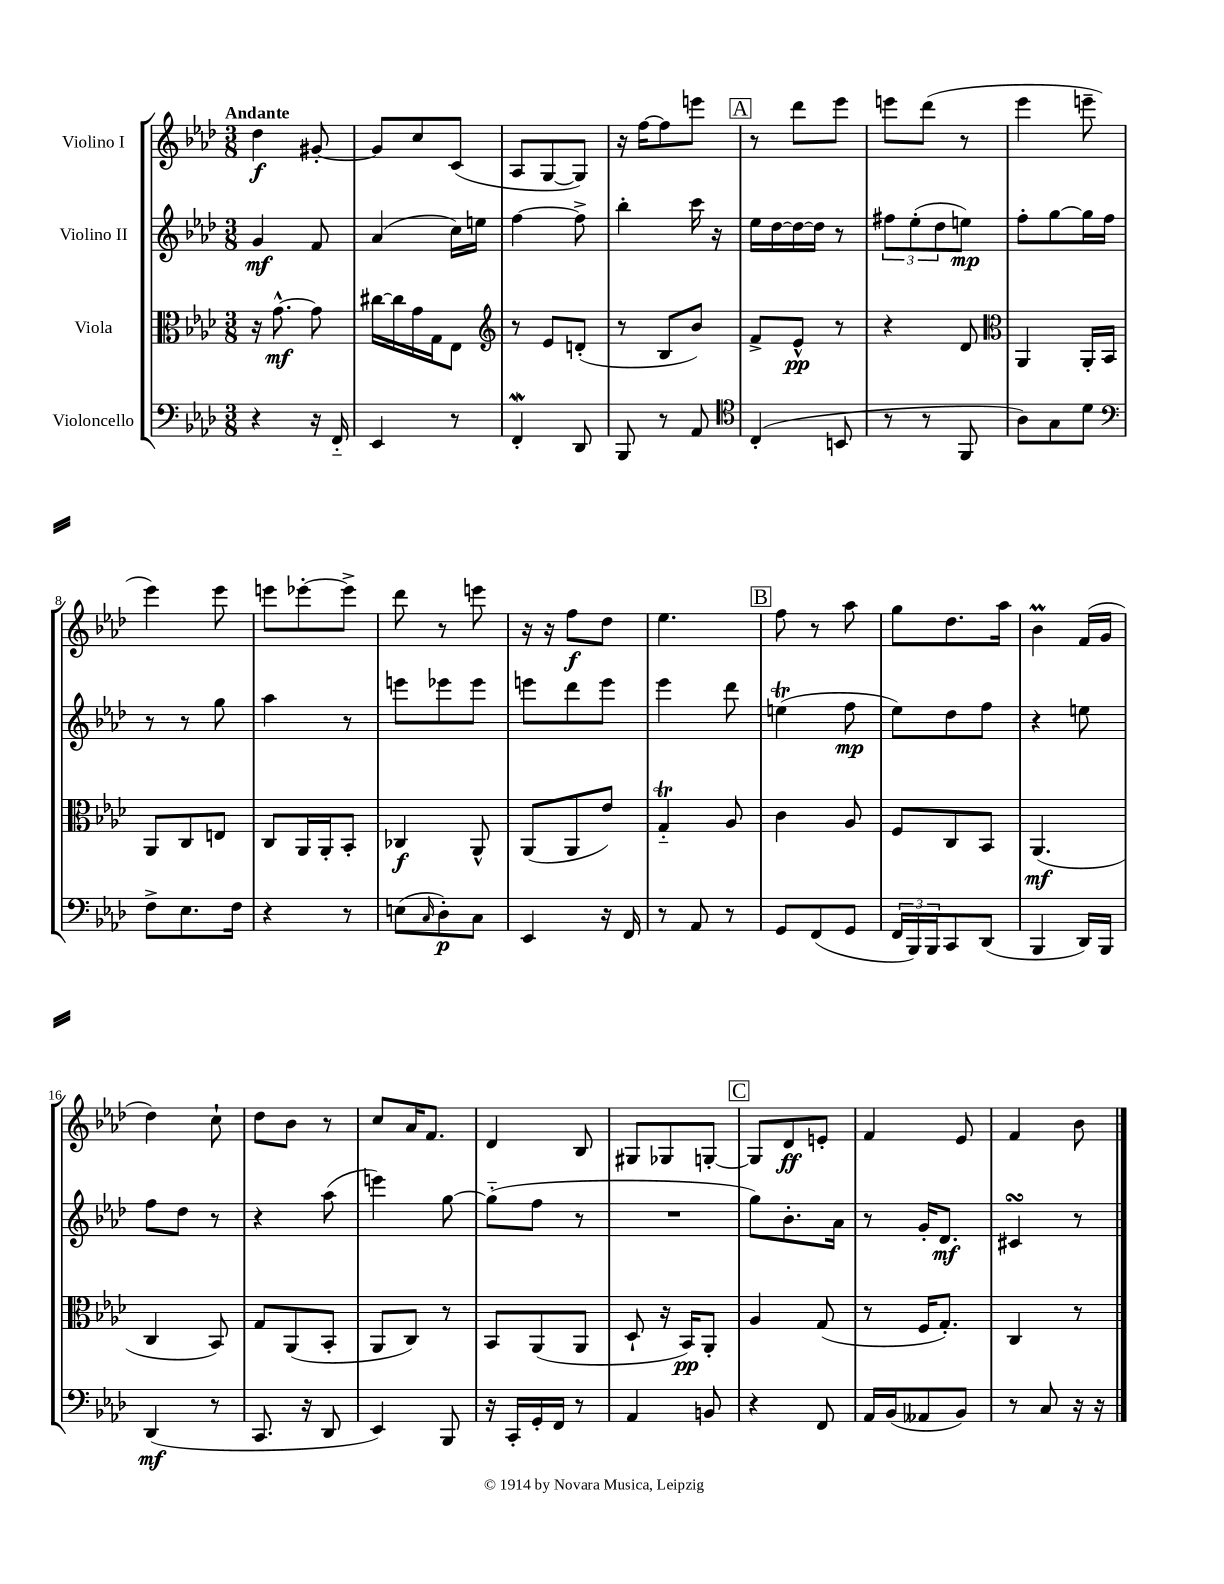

**kern	**kern	**kern	**kern
*staff4	*staff3	*staff2	*staff1
*clefF4	*clefC3	*clefG2	*clefG2
*k[b-e-a-d-]	*k[b-e-a-d-]	*k[b-e-a-d-]	*k[b-e-a-d-]
*M3/8	*M3/8	*M3/8	*M3/8
4r	16r	4g	4dd-
.	[8.g^^	.	.
16r	8g]	8f	[8g#'
16FF'~	.	.	.
=	=	=	=
4EE-	[16cc#	(4a-	8g#]
.	16cc#]	.	.
.	16g	.	8cc
.	16G	.	.
8r	8E-	16cc)	(8c
.	.	16ee	.
=	=	=	=
*	*clefG2	*	*
4FF'	8r	[4ff	8A-
.	8e-	.	[8G
8DD-	(8d'	8ff^]	8G])
=	=	=	=
8BBB-	8r	4bb-'	16r
.	.	.	[16ff
8r	8B-	.	8ff]
8AA-	8b-)	16ccc	8eee
.	.	16r	.
=	=	=	=
*clefC4	*	*	*
(4C'	8f^	16ee-	8r
.	.	[16dd-	.
.	8e-^^	16dd-_	8ddd-
.	.	16dd-]	.
8BB	8r	8r	8eee-
=	=	=	=
8r	4r	12ff#	8eee
.	.	(12ee-'	.
8r	.	.	(8ddd-
.	.	12dd-	.
8FF	8d-	8ee)	8r
=	=	=	=
*	*clefC3	*	*
8A-)	4AA-	8ff'	4eee-
8G	.	[8gg	.
8d-	16AA-'	16gg]	8eee~
.	16BB-	16ff	.
=	=	=	=
*clefF4	*	*	*
8F^	8AA-	8r	4eee-)
8.E-	8C	8r	.
.	8E	8gg	8eee-
16F	.	.	.
=	=	=	=
4r	8C	4aa-	8eee
.	16AA-	.	[8eee-'
.	16AA-'	.	.
8r	8BB-'	8r	8eee-^]
=	=	=	=
(8E	4C-	8eee	8ddd-
16qqC	.	.	.
8D-')	.	8eee-	8r
8C	8AA-^^	8eee-	8eee
=	=	=	=
4EE-	(8AA-	8eee	16r
.	.	.	16r
.	8AA-	8ddd-	8ff
16r	8e-)	8eee	8dd-
16FF	.	.	.
=	=	=	=
8r	4G'~	4eee-	4.ee-
8AA-	.	.	.
8r	8A-	8ddd-	.
=	=	=	=
8GG	4c	(4ee	8ff
(8FF	.	.	8r
8GG	8A-	8ff	8aa-
=	=	=	=
24FF	8F	8ee-)	8gg
24BBB-)	.	.	.
24BBB-	.	.	.
8CC	8C	8dd-	8.dd-
(8DD-	8BB-	8ff	.
.	.	.	16aa-
=	=	=	=
4BBB-	(4.AA-	4r	4b-
16DD-)	.	8ee	(16f
16BBB-	.	.	16g
=	=	=	=
(4DD-	4C	8ff	4dd-)
.	.	8dd-	.
8r	8BB-)	8r	8cc`
=	=	=	=
8.CC	8G	4r	8dd-
.	(8AA-	.	8b-
16r	.	.	.
8DD-	8BB-'	(8aa-	8r
=	=	=	=
4EE-)	8AA-	4eee)	8cc
.	8C)	.	16a-
.	.	.	8.f
8BBB-	8r	[8gg	.
=	=	=	=
16r	8BB-	(8gg'~]	4d-
16CC'	.	.	.
16GG'	(8AA-	8ff	.
16FF	.	.	.
8r	8AA-	8r	8B-
=	=	=	=
4AA-	8D-`	4.r	8G#
.	16r	.	8G-
.	16BB-)	.	.
8BB	8AA-'	.	[8G'
=	=	=	=
4r	4A-	8gg)	8G]
.	.	8.b-'	8d-
8FF	(8G	.	8e'
.	.	16a-	.
=	=	=	=
16AA-	8r	8r	4f
(16BB-	.	.	.
8AA--	16F	16g'	.
.	8.G')	8.d-	.
8BB-)	.	.	8e-
=	=	=	=
8r	4C	4c#	4f
8C	.	.	.
16r	8r	8r	8b-
16r	.	.	.
==	==	==	==
*-	*-	*-	*-
